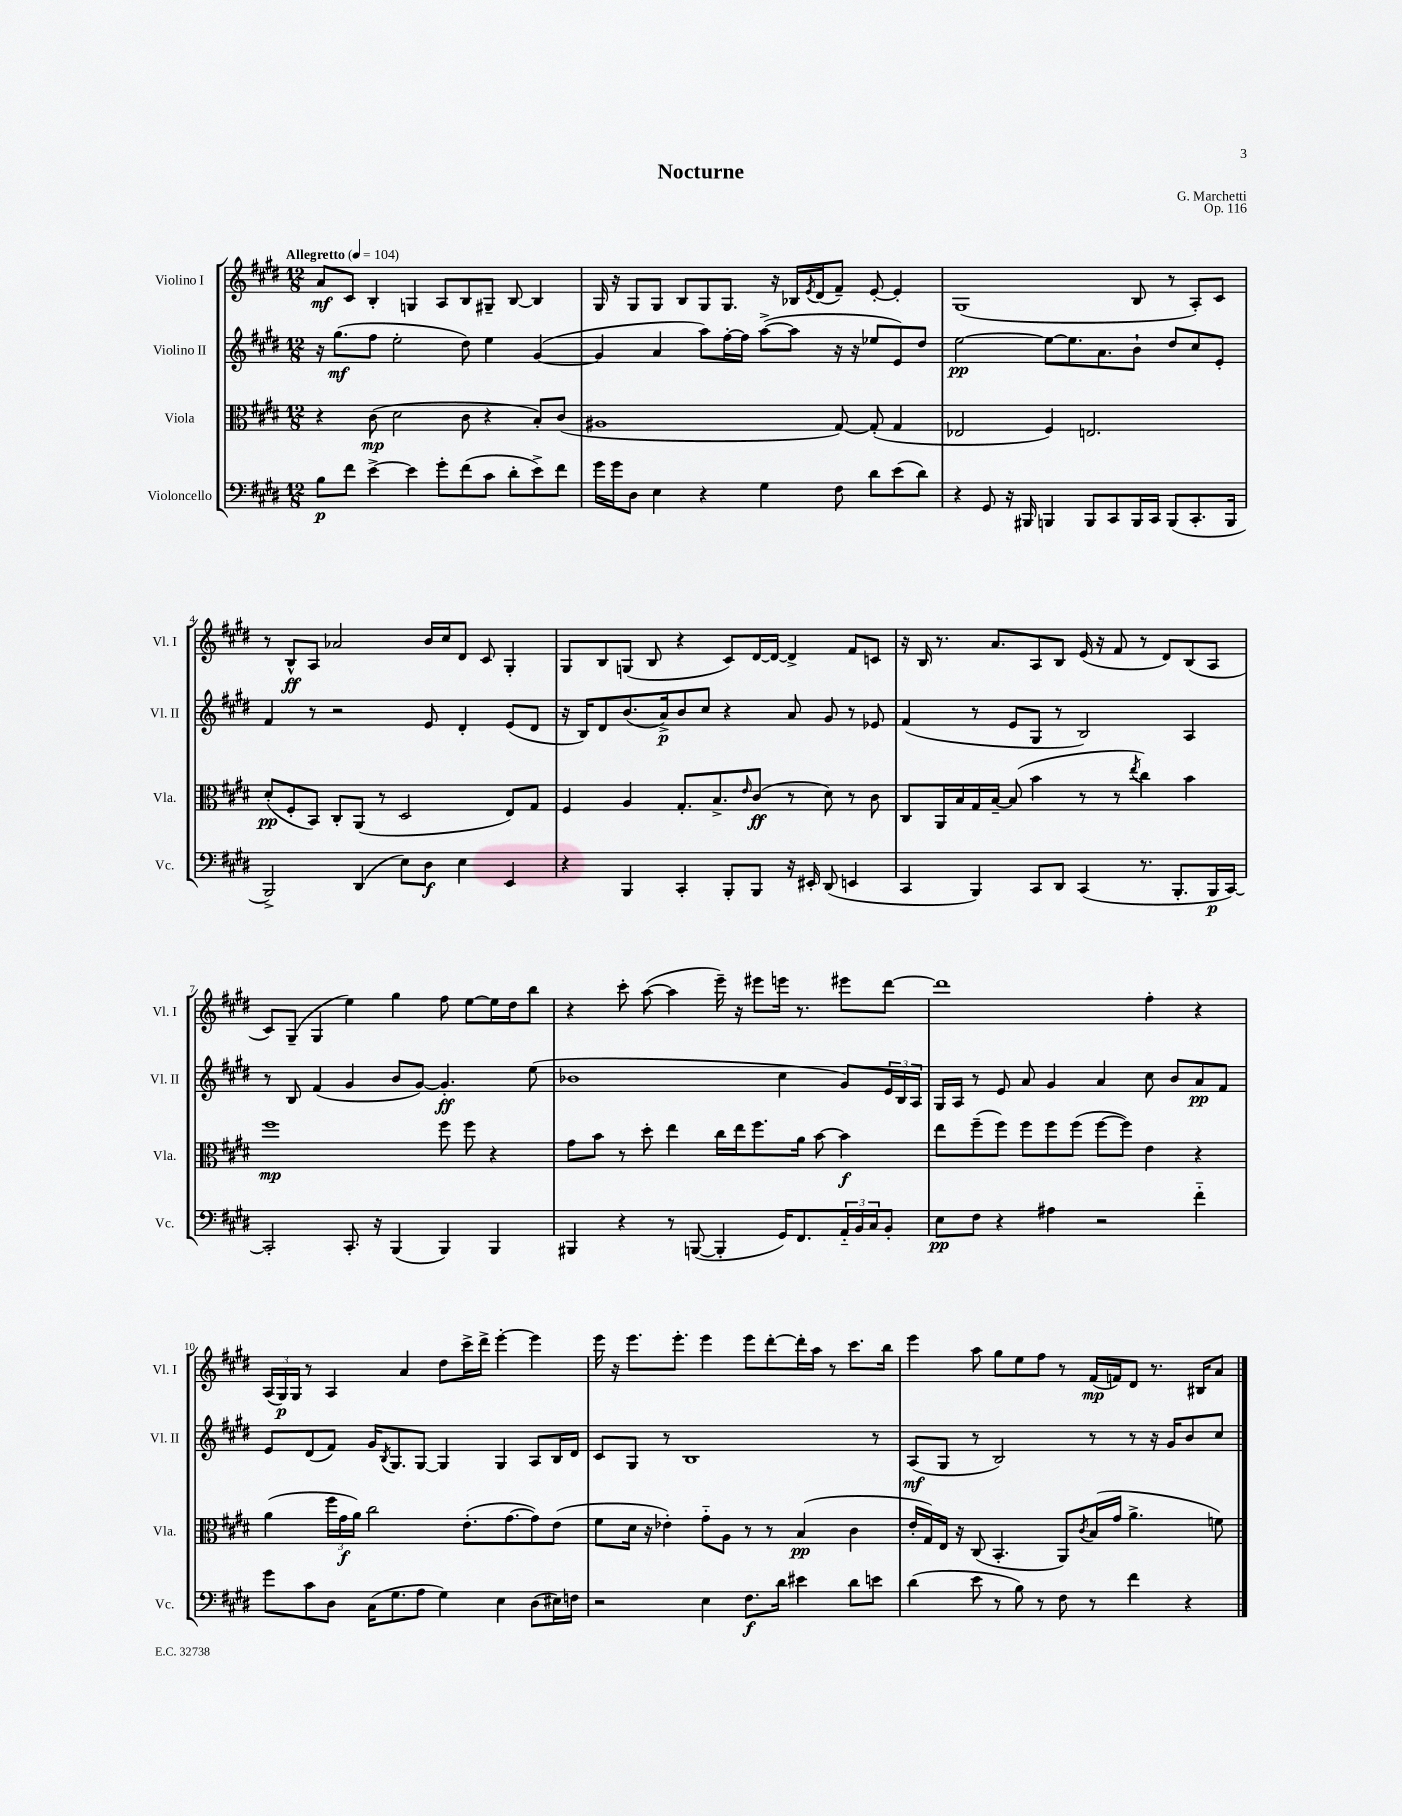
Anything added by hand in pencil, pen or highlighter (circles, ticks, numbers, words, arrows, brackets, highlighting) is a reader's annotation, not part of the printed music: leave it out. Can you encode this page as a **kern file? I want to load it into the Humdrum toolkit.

**kern	**dynam	**kern	**dynam	**kern	**dynam	**kern	**dynam
*part4	*part4	*part3	*part3	*part2	*part2	*part1	*part1
*staff4	*staff4	*staff3	*staff3	*staff2	*staff2	*staff1	*staff1
*I"Violoncello	*	*I"Viola	*	*I"Violino II	*	*I"Violino I	*
*I'Vc.	*	*I'Vla.	*	*I'Vl. II	*	*I'Vl. I	*
*clefF4	*	*clefC3	*	*clefG2	*	*clefG2	*
*k[f#c#g#d#]	*	*k[f#c#g#d#]	*	*k[f#c#g#d#]	*	*k[f#c#g#d#]	*
*M12/8	*	*M12/8	*	*M12/8	*	*M12/8	*
*MM104	*	*MM104	*	*MM104	*	*MM104	*
=1	=1	=1	=1	=1	=1	=1	=1
!	!	!	!	!	!	!LO:TX:a:B:t=Allegretto	!
8B\L	p	4r	.	16r	.	8a/L	mf
.	.	.	.	(8.gg#\L	mf	.	.
8f#\J	.	.	.	.	.	8c#/J	.
[4e^\	.	(8c#\	mp	8ff#\J	.	4B'/	.
.	.	2d#\	.	2ee'\	.	.	.
4e\]	.	.	.	.	.	4Gn/	.
8g#'\L	.	.	.	.	.	8A/L	.
(8f#\	.	8c#\	.	8dd#\)	.	8B/	.
8c#\J	.	4r	.	4ee\	.	8G#X~/J	.
8d#'\L	.	.	.	.	.	[8B/	.
8e^\)	.	8B'/L)	.	([4g#/	.	4B/]	.
8f#\J	.	(8c#/J	.	.	.	.	.
=2	=2	=2	=2	=2	=2	=2	=2
16g#\LL	.	1A#X	.	4g#/]	.	16G#/	.
16g#\J	.	.	.	.	.	16r	.
8D#\J	.	.	.	.	.	8G#/L	.
4E\	.	.	.	4a/	.	8G#/J	.
.	.	.	.	.	.	8B/L	.
4r	.	.	.	8aa\L)	.	8G#/	.
.	.	.	.	[16ff#'\L	.	8.G#/J	.
.	.	.	.	16ff#\JJ]	.	.	.
4G#\	.	.	.	([8aa^\L	.	.	.
.	.	.	.	.	.	16r	.
.	.	.	.	8aa\J]	.	16B-X/LL	.
.	.	.	.	.	.	8qe/	.
.	.	.	.	.	.	(16d#/J	.
8F#\	.	[8G#/)	.	16r	.	8f#~/J)	.
.	.	.	.	16r	.	.	.
8d#\L	.	(8G#'/]	.	8ee-X/L	.	[8e'/	.
(8e\	.	4G#/	.	8e/)	.	4e'/]	.
8d#\J)	.	.	.	8dd#/J	.	.	.
=3	=3	=3	=3	=3	=3	=3	=3
4r	.	2E-X/	.	[2ee\	pp	(1G#	.
8GG#/	.	.	.	.	.	.	.
16r	.	.	.	.	.	.	.
16BBB#X/	.	.	.	.	.	.	.
4BBBn/	.	4F#/)	.	8ee\L_	.	.	.
.	.	.	.	8.ee\]	.	.	.
8BBB/L	.	2.En/	.	.	.	.	.
.	.	.	.	8.a\	.	.	.
8CC#/	.	.	.	.	.	.	.
16BBB/L	.	.	.	8b`\J	.	8B/	.
16CC#/JJ	.	.	.	.	.	.	.
(8BBB/L	.	.	.	8dd#/L	.	8r	.
8.CC#'/	.	.	.	8cc#/	.	8A'/L)	.
.	.	.	.	8e'/J	.	8c#/J	.
16BBB/Jk	.	.	.	.	.	.	.
!!LO:LB:g=z
=4	=4	=4	=4	=4	=4	=4	=4
2BBB^/)	.	(8d#'/L	pp	4f#/	.	8r	.
.	.	8F#'/	.	.	.	8B^^/L	ff
.	.	8BB/J)	.	8r	.	8A/J	.
.	.	8C#'/L	.	2r	.	2a-X/	.
(4DD#/	.	(8AA/J	.	.	.	.	.
.	.	8r	.	.	.	.	.
8E\L)	.	2D#/	.	.	.	.	.
8D#\J	f	.	.	8e/	.	16b/LL	.
.	.	.	.	.	.	16cc#/J	.
4E\	.	.	.	4d#'/	.	8d#/J	.
.	.	.	.	.	.	8c#/	.
4EE/	.	8E/L)	.	(8e/L	.	4G#'/	.
.	.	8G#/J	.	8d#/J	.	.	.
=5	=5	=5	=5	=5	=5	=5	=5
4r	.	4F#/	.	16r	.	8G#/L	.
.	.	.	.	16B/KL)	.	.	.
.	.	.	.	8d#/	.	8B/	.
4BBB/	.	4A/	.	(8.b/	.	(8Gn/J	.
.	.	.	.	.	.	8B/	.
.	.	.	.	16a^/k)	p	.	.
4CC#'/	.	8.G#'/L	.	8b/	.	4r	.
.	.	.	.	8cc#/J	.	.	.
.	.	8.B^/	.	.	.	.	.
8BBB'/L	.	.	.	4r	.	8c#/L)	.
.	.	16qqe/	.	.	.	.	.
8BBB/J	.	(8c#/J	ff	.	.	[16d#/L	.
.	.	.	.	.	.	16d#/JJ_	.
16r	.	8r	.	8a/	.	4d#^/]	.
16EE#X'/	.	.	.	.	.	.	.
(8DD#/	.	8d#\)	.	8g#/	.	.	.
4EEn/	.	8r	.	8r	.	8f#/L	.
.	.	8c#\	.	8e-X/	.	8cn/J	.
=6	=6	=6	=6	=6	=6	=6	=6
4CC#/	.	8C#/L	.	(4f#/	.	16r	.
.	.	.	.	.	.	16B/	.
.	.	16AA/L	.	.	.	8.r	.
.	.	16B/	.	.	.	.	.
4BBB/)	.	16G#/	.	8r	.	.	.
.	.	[16B~/JJ	.	.	.	8.a/L	.
.	.	(8B/]	.	8e/L	.	.	.
8CC#/L	.	4b\	.	8G#/J	.	8A/	.
8DD#/J	.	.	.	8r	.	8B/J	.
(4CC#/	.	8r	.	2B/)	.	(16e/	.
.	.	.	.	.	.	16r	.
.	.	8r	.	.	.	8f#/	.
.	.	8qee/	.	.	.	.	.
8.r	.	4cc#\)	.	.	.	8r	.
.	.	.	.	.	.	8d#/L)	.
8.BBB'/L	.	.	.	.	.	.	.
.	.	4b\	.	4A/	.	(8B/	.
16BBB/L	p	.	.	.	.	8A/J	.
[16CC#/JJ)	.	.	.	.	.	.	.
!!LO:LB:g=z
=7	=7	=7	=7	=7	=7	=7	=7
2CC#'/]	.	1ff#	mp	8r	.	8c#/L)	.
.	.	.	.	8B/	.	(8G#~/J	.
.	.	.	.	(4f#/	.	4G#/	.
8.CC#'/	.	.	.	4g#/	.	4ee\)	.
16r	.	.	.	.	.	.	.
(4BBB/	.	.	.	8b/L	.	4gg#\	.
.	.	.	.	[8g#/J)	.	.	.
4BBB/)	.	8ff#\	.	4.g#'/]	ff	8ff#\	.
.	.	8ff#\	.	.	.	[8ee\L	.
4BBB/	.	4r	.	.	.	16ee\L]	.
.	.	.	.	.	.	16dd#\J	.
.	.	.	.	(8ee\	.	8bb\J	.
=8	=8	=8	=8	=8	=8	=8	=8
4BBB#X/	.	8g#\L	.	1b-X	.	4r	.
.	.	8b\J	.	.	.	.	.
4r	.	8r	.	.	.	8ccc#'\	.
.	.	8dd#'\	.	.	.	([8aa\	.
8r	.	4ee\	.	.	.	4aa\]	.
([8BBBn/	.	.	.	.	.	.	.
4BBB'/]	.	16cc#\LL	.	.	.	16eee~\)	.
.	.	16ee\J	.	.	.	16r	.
.	.	8.ff#\	.	.	.	8eee#X\L	.
16GG#/KL)	.	.	.	4cc#\	.	16eeen\Jk	.
8.FF#/	.	16a\Jk	.	.	.	8.r	.
.	.	[8b\	.	.	.	.	.
24AA/L	.	4b\]	f	8g#/L)	.	8eee#X\L	.
24BB/	.	.	.	.	.	.	.
24C#/J	.	.	.	.	.	.	.
8BB'/J	.	.	.	24e/L	.	[8ddd#\J	.
.	.	.	.	24B/	.	.	.
.	.	.	.	24A/JJ	.	.	.
=9	=9	=9	=9	=9	=9	=9	=9
8E\L	pp	8ee\L	.	16G#/LL	.	1ddd#]	.
.	.	.	.	16A/JJ	.	.	.
8F#\J	.	(8ff#~\	.	8r	.	.	.
4r	.	8ff#\J)	.	8e/	.	.	.
.	.	8ff#\L	.	8a/	.	.	.
4A#X\	.	8ff#\	.	4g#/	.	.	.
.	.	(8ff#\J	.	.	.	.	.
2r	.	[8ff#\L	.	4a/	.	.	.
.	.	8ff#\J])	.	.	.	.	.
.	.	4e\	.	8cc#\	.	4ff#'\	.
.	.	.	.	8b/L	.	.	.
4f#\	.	4r	.	8a/	pp	4r	.
.	.	.	.	8f#/J	.	.	.
!!LO:LB:g=z
=10	=10	=10	=10	=10	=10	=10	=10
8g#\L	.	(4a\	.	8e/L	.	(24A/LL	.
.	.	.	.	.	.	24G#/)	p
.	.	.	.	.	.	24G#/JJ	.
8c#\	.	.	.	(8d#/	.	8r	.
8D#\J	.	24ff#\LL	.	8f#/J)	.	4A/	.
.	.	24g#\	f	.	.	.	.
.	.	24a\JJ)	.	.	.	.	.
(16C#\KL	.	2cc#\	.	16g#/KL	.	.	.
.	.	.	.	8qB/	.	.	.
8.G#\	.	.	.	8.G#/	.	.	.
.	.	.	.	.	.	4a/	.
8A\J	.	.	.	[8G#/J	.	.	.
4G#\)	.	.	.	4G#/]	.	8dd#\L	.
.	.	(8.e'\L	.	.	.	16ccc#^\L	.
.	.	.	.	.	.	16ddd#^\JJ	.
4E\	.	.	.	4G#/	.	[4eee'\	.
.	.	[8.g#\	.	.	.	.	.
(8D#\L	.	8g#\])	.	8A/L	.	4eee\]	.
16E#X\L)	.	(8e\J	.	16B/L	.	.	.
16Fn\JJ	.	.	.	16d#/JJ	.	.	.
=11	=11	=11	=11	=11	=11	=11	=11
2r	.	8f#\L	.	8c#/L	.	16eee\	.
.	.	.	.	.	.	16r	.
.	.	16d#\Jk	.	8G#/J	.	8.eee\L	.
.	.	16r	.	.	.	.	.
.	.	4e-X'\)	.	8r	.	.	.
.	.	.	.	.	.	8.eee'\J	.
.	.	.	.	1B	.	.	.
4E\	.	8g#\L	.	.	.	4eee\	.
.	.	8A\J	.	.	.	.	.
8.F#\L	f	8r	.	.	.	8eee\L	.
.	.	8r	.	.	.	[8ddd#'\	.
16d#\Jk	.	.	.	.	.	.	.
4e#X\	.	(4B/	pp	.	.	16ddd#'\L]	.
.	.	.	.	.	.	16aa\JJ	.
.	.	.	.	.	.	8r	.
8d#\L	.	4c#\	.	.	.	8.ccc#\L	.
8en\J	.	.	.	8r	.	.	.
.	.	.	.	.	.	16bb\Jk	.
=12	=12	=12	=12	=12	=12	=12	=12
(4d#\	.	16e'/LL	.	(8A/L	mf	4eee\	.
.	.	16G#/)	.	.	.	.	.
.	.	16E/JJ	.	8G#/J	.	.	.
.	.	16r	.	.	.	.	.
8e\	.	(8C#/	.	8r	.	8aa\	.
8r	.	4.BB'/	.	2B/)	.	8gg#\L	.
8B\)	.	.	.	.	.	8ee\	.
8r	.	.	.	.	.	8ff#\J	.
8F#\	.	8AA/L)	.	.	.	8r	.
.	.	8qc#/	.	.	.	.	.
8r	.	(16B/L	.	8r	.	(16f#/LL	mp
.	.	16g#/JJ	.	.	.	16fn/J)	.
4f#\	.	4.a^\	.	8r	.	8d#/J	.
.	.	.	.	16r	.	8.r	.
.	.	.	.	16g#/KL	.	.	.
4r	.	.	.	8b/	.	.	.
.	.	.	.	.	.	16B#X/KL	.
.	.	8fn\)	.	8cc#/J	.	8a/J	.
==	==	==	==	==	==	==	==
*-	*-	*-	*-	*-	*-	*-	*-
